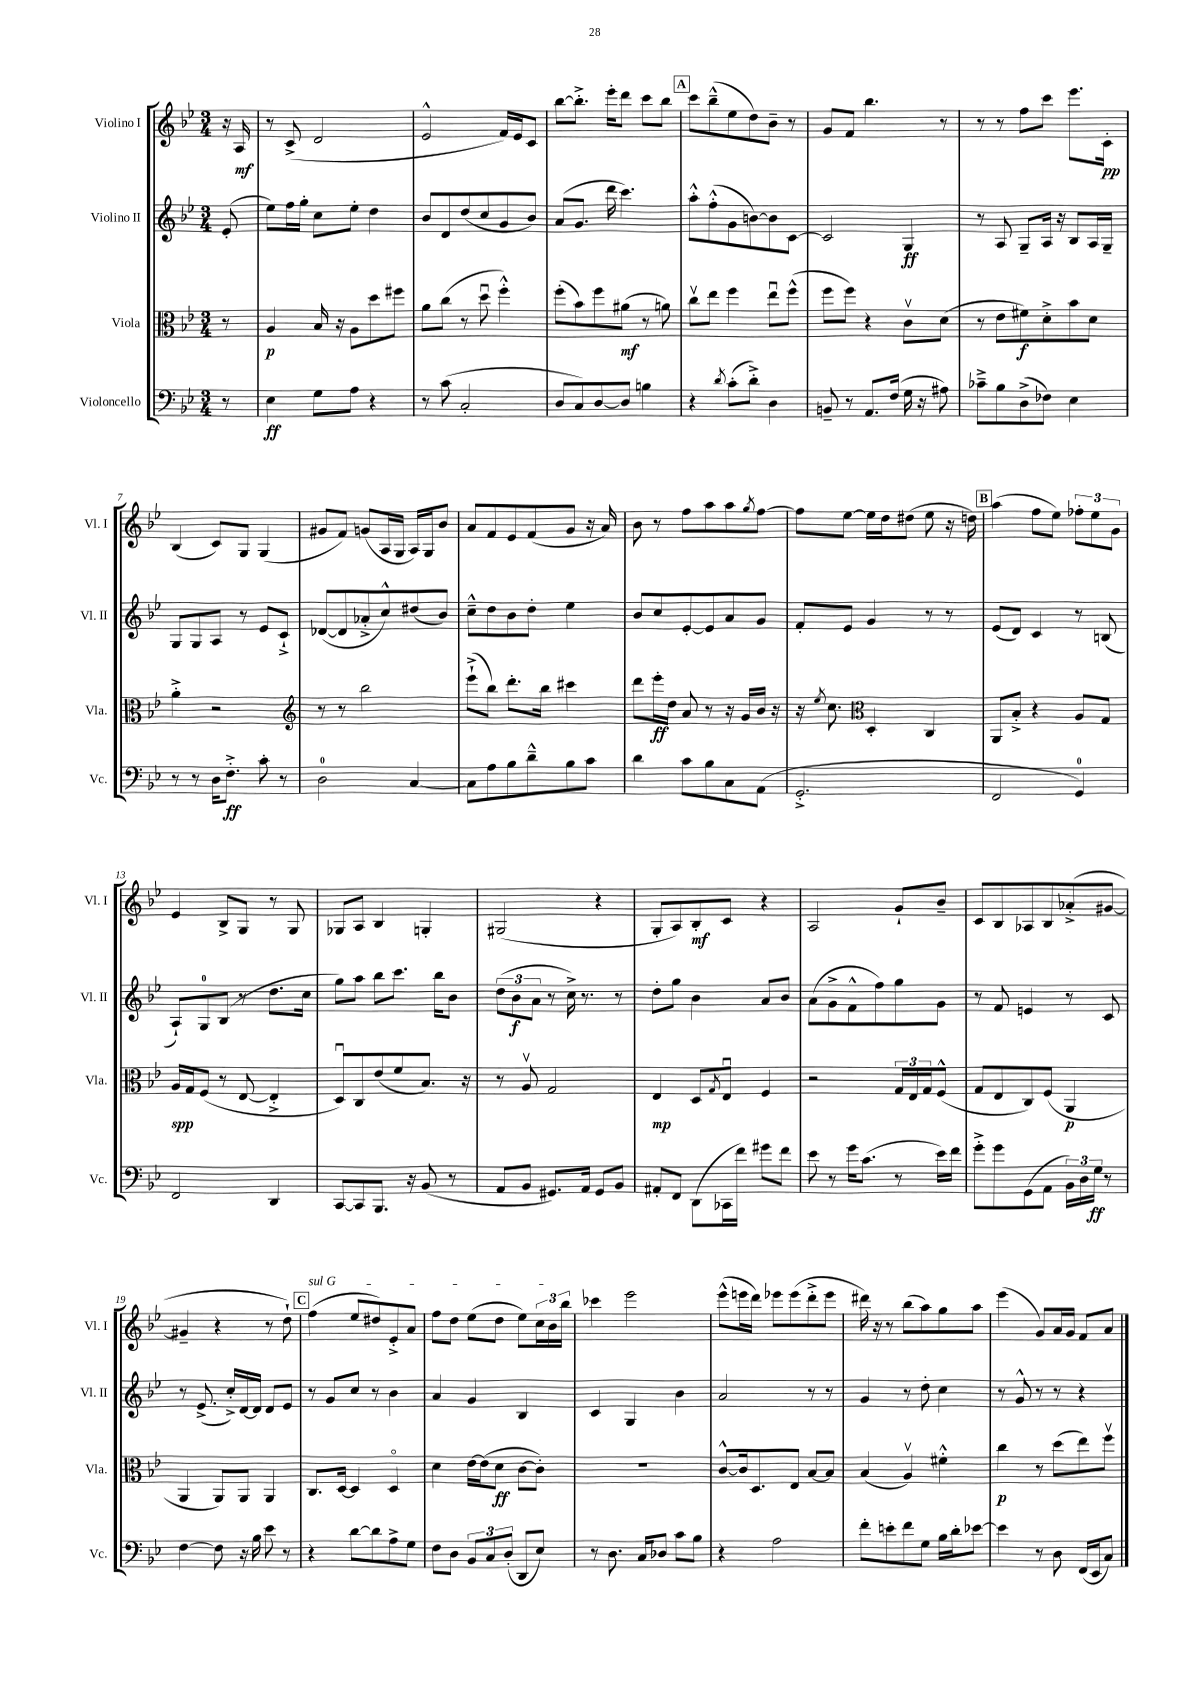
<<
\new StaffGroup <<
\new Staff = "s0" \with { instrumentName = "Violino I" shortInstrumentName = "Vl. I" } {
    \clef treble \key bes \major \numericTimeSignature \time 3/4 \partial 8
    r16 a16\mf |
    r8 c'8->( d'2 |
    ees'2-^ f'16) ees'16 c'8 |
    bes''8~ bes''8.-.-> ees'''16-. d'''8 c'''8 bes''8 |
    \mark \markup { \box "A" } c'''8 bes''8---^( ees''8 d''8) bes'8-- r8 |
    g'8 f'8 bes''4. r8 |
    r8 r8 f''8 c'''8 ees'''8. c'16-.\pp |
    bes4( c'8) g8 g4( |
    gis'8 f'8) g'8( a16 g16 a16) g16 bes'8 |
    a'8 f'8 ees'8 f'8( g'8 r16 a'16) |
    bes'8 r8 f''8 a''8 a''8 \acciaccatura { g''8 } f''8~ |
    f''8 ees''8~ ees''16 d''16 dis''8( ees''8 r16 d''16) |
    \mark \markup { \box "B" } a''4( f''8 ees''8) \tuplet 3/2 { fes''8-. ees''8 g'8 } |
    ees'4 bes8-> g8 r8 g8 |
    ges8 a8 bes4 g4-. |
    gis2( r4 |
    g8-. a8) bes8-.\mf c'8 r4 |
    a2 g'8-! bes'8-- |
    c'8 bes8 aes8 bes8 aes'8-.->( gis'8~ |
    gis'4-- r4 r8 d''8-!) |
    \mark \markup { \box "C" } \once \override TextSpanner.bound-details.left.text = \markup { \italic "sul G" } f''4\startTextSpan( ees''8 dis''8) ees'8-.-> a'8 |
    f''8 d''8 ees''8( d''8 ees''8) \tuplet 3/2 { c''16 bes'16 bes''16\stopTextSpan } |
    ces'''4 ees'''2 |
    ees'''8-^( e'''16 d'''16) ees'''8 ees'''8( d'''8-.-> ees'''8 |
    dis'''16) r16 r8 bes''8( a''8) g''8 a''8 |
    ees'''4( g'8) a'16 g'16 f'8 a'8 \bar "|." |
}
\new Staff = "s1" \with { instrumentName = "Violino II" shortInstrumentName = "Vl. II" } {
    \clef treble \key bes \major \numericTimeSignature \time 3/4 \partial 8
    ees'8-.( |
    ees''8) f''16 g''16-. c''8 ees''8-. d''4 |
    bes'8 d'8 d''8( c''8 g'8 bes'8) |
    a'8( g'8. d'''16 c'''4.) |
    \mark \markup { \box "A" } a''8-.-^ f''8-.-^( g'8 b'8~) b'8 c'8~ |
    c'2 g4\ff |
    r8 a8 g8-- a16 r16 bes8 a16 g16-- |
    g8 g8 a8 r8 ees'8 c'8-!-> |
    des'8~( des'8 aes'8-.-> c''8-^) dis''8( bes'8) |
    c''8---^ d''8 bes'8 d''8-. ees''4 |
    bes'8 c''8 ees'8~-. ees'8 a'8 g'8 |
    f'8-. ees'8 g'4 r8 r8 |
    \mark \markup { \box "B" } ees'8( d'8) c'4 r8 b8( |
    a8-!) g8-0 bes8( r8 d''8. c''16 |
    g''8) a''8 bes''8 c'''8. bes''16 bes'8 |
    \tuplet 3/2 { d''8( bes'8\f a'8 } r8 c''16->) r8. r8 |
    d''8-. g''8 bes'4 a'8 bes'8 |
    a'8( g'8-> f'8-^ f''8) g''8 g'8 |
    r8 f'8 e'4 r8 c'8 |
    r8 ees'8.->( c''16-.->) d'16~ d'16 d'8 ees'8 |
    \mark \markup { \box "C" } r8 g'8 c''8 r8 bes'4 |
    a'4 g'4 bes4 |
    c'4 g4 bes'4 |
    a'2 r8 r8 |
    g'4 r8 d''8-. c''4 |
    r8 g'8-^ r8 r8 r4 \bar "|." |
}
\new Staff = "s2" \with { instrumentName = "Viola" shortInstrumentName = "Vla." } {
    \clef alto \key bes \major \numericTimeSignature \time 3/4 \partial 8
    r8 |
    a4\p bes16 r16 a8 d''8 fis''8 |
    a'8 c''8( r8 d''8\downbow f''4-.-^) |
    f''8-.( bes'8) f''8 ais'8\mf( r8 a'8) |
    \mark \markup { \box "A" } c''8\upbow ees''8 f''4 ees''8\downbow f''8-^( |
    f''8 f''8) r4 c'8\upbow d'8( |
    r8 ees'8 fis'8\f) d'8-.-> bes'8 d'8 |
    a'4-.-> r2 |
    \clef treble r8 r8 bes''2 |
    ees'''8-!->( bes''8) d'''8.-. bes''16 cis'''4 |
    d'''8 ees'''16-.\ff d''16 a'8 r8 r16 g'16 bes'16 r16 |
    r16 \acciaccatura { ees''8 } c''8. \clef alto d4-. c4 |
    \mark \markup { \box "B" } a,8 bes8-.-> r4 a8 g8 |
    a16\spp g16 f8( r8 ees8~ ees4-.-> |
    d8\downbow) c8 ees'8( f'8 bes8.) r16 |
    r8 a8\upbow g2 |
    ees4\mp d8 \acciaccatura { g8 } ees8\downbow f4 |
    r2 \tuplet 3/2 { g16 ees16 g16 } f8-^( |
    g8 ees8 c8) f8( a,4\p |
    a,4 a,8) a,8 a,4 |
    \mark \markup { \box "C" } c8. d16~ d4 d4\flageolet |
    d'4 ees'16~ ees'16( d'8\ff c'8~ c'8-.) |
    R2. |
    c'8~-^ c'16 d8. ees8 bes8~ bes8 |
    bes4( a4\upbow) fis'4-.-^ |
    c''4\p r8 d''8( ees''8) f''8\upbow \bar "|." |
}
\new Staff = "s3" \with { instrumentName = "Violoncello" shortInstrumentName = "Vc." } {
    \clef bass \key bes \major \numericTimeSignature \time 3/4 \partial 8
    r8 |
    ees4\ff g8 a8 r4 |
    r8 c'8( c2-. |
    d8 c8) d8~ d8 b4 |
    \mark \markup { \box "A" } r4 \acciaccatura { d'8 } c'8-.( d'8-.->) d4 |
    b,8-- r8 a,8. f16( g16 r16 ais8) |
    ces'8---> bes8 d8->( fes8) ees4 |
    r8 r8 d16 f8.-.->\ff c'8-. r8 |
    d2-0 c4~ |
    c8 a8 bes8 d'8---^ bes8 c'8 |
    d'4 c'8 bes8 c8 a,8( |
    g,2.-.-> |
    \mark \markup { \box "B" } f,2 g,4-0) |
    f,2 d,4 |
    c,8~ c,8 bes,,8. r16 bes,8( r8 |
    a,8 bes,8 gis,8.) a,16 gis,8 bes,8 |
    ais,8-. f,8 d,8( ces,16 f'16) gis'8 f'8 |
    ees'8 r8 g'16 c'8.( r8 ees'16) f'16 |
    g'8-.-> g'8 g,8( a,8 \tuplet 3/2 { bes,16) d16 g16\ff } r8 |
    f4~ f8 r16 bes16 ees'8 r8 |
    \mark \markup { \box "C" } r4 d'8~ d'8 a8-> g8 |
    f8 d8 \tuplet 3/2 { bes,8 c8 d8-.( } d,8 ees8) |
    r8 d8. c16 des8 c'8 bes8 |
    r4 a2 |
    f'8-. e'8-. f'8 g8 bes16 d'16-. ees'8~ |
    ees'4 r8 d8 f,16( ees,16 c8) \bar "|." |
}
>>
>>
